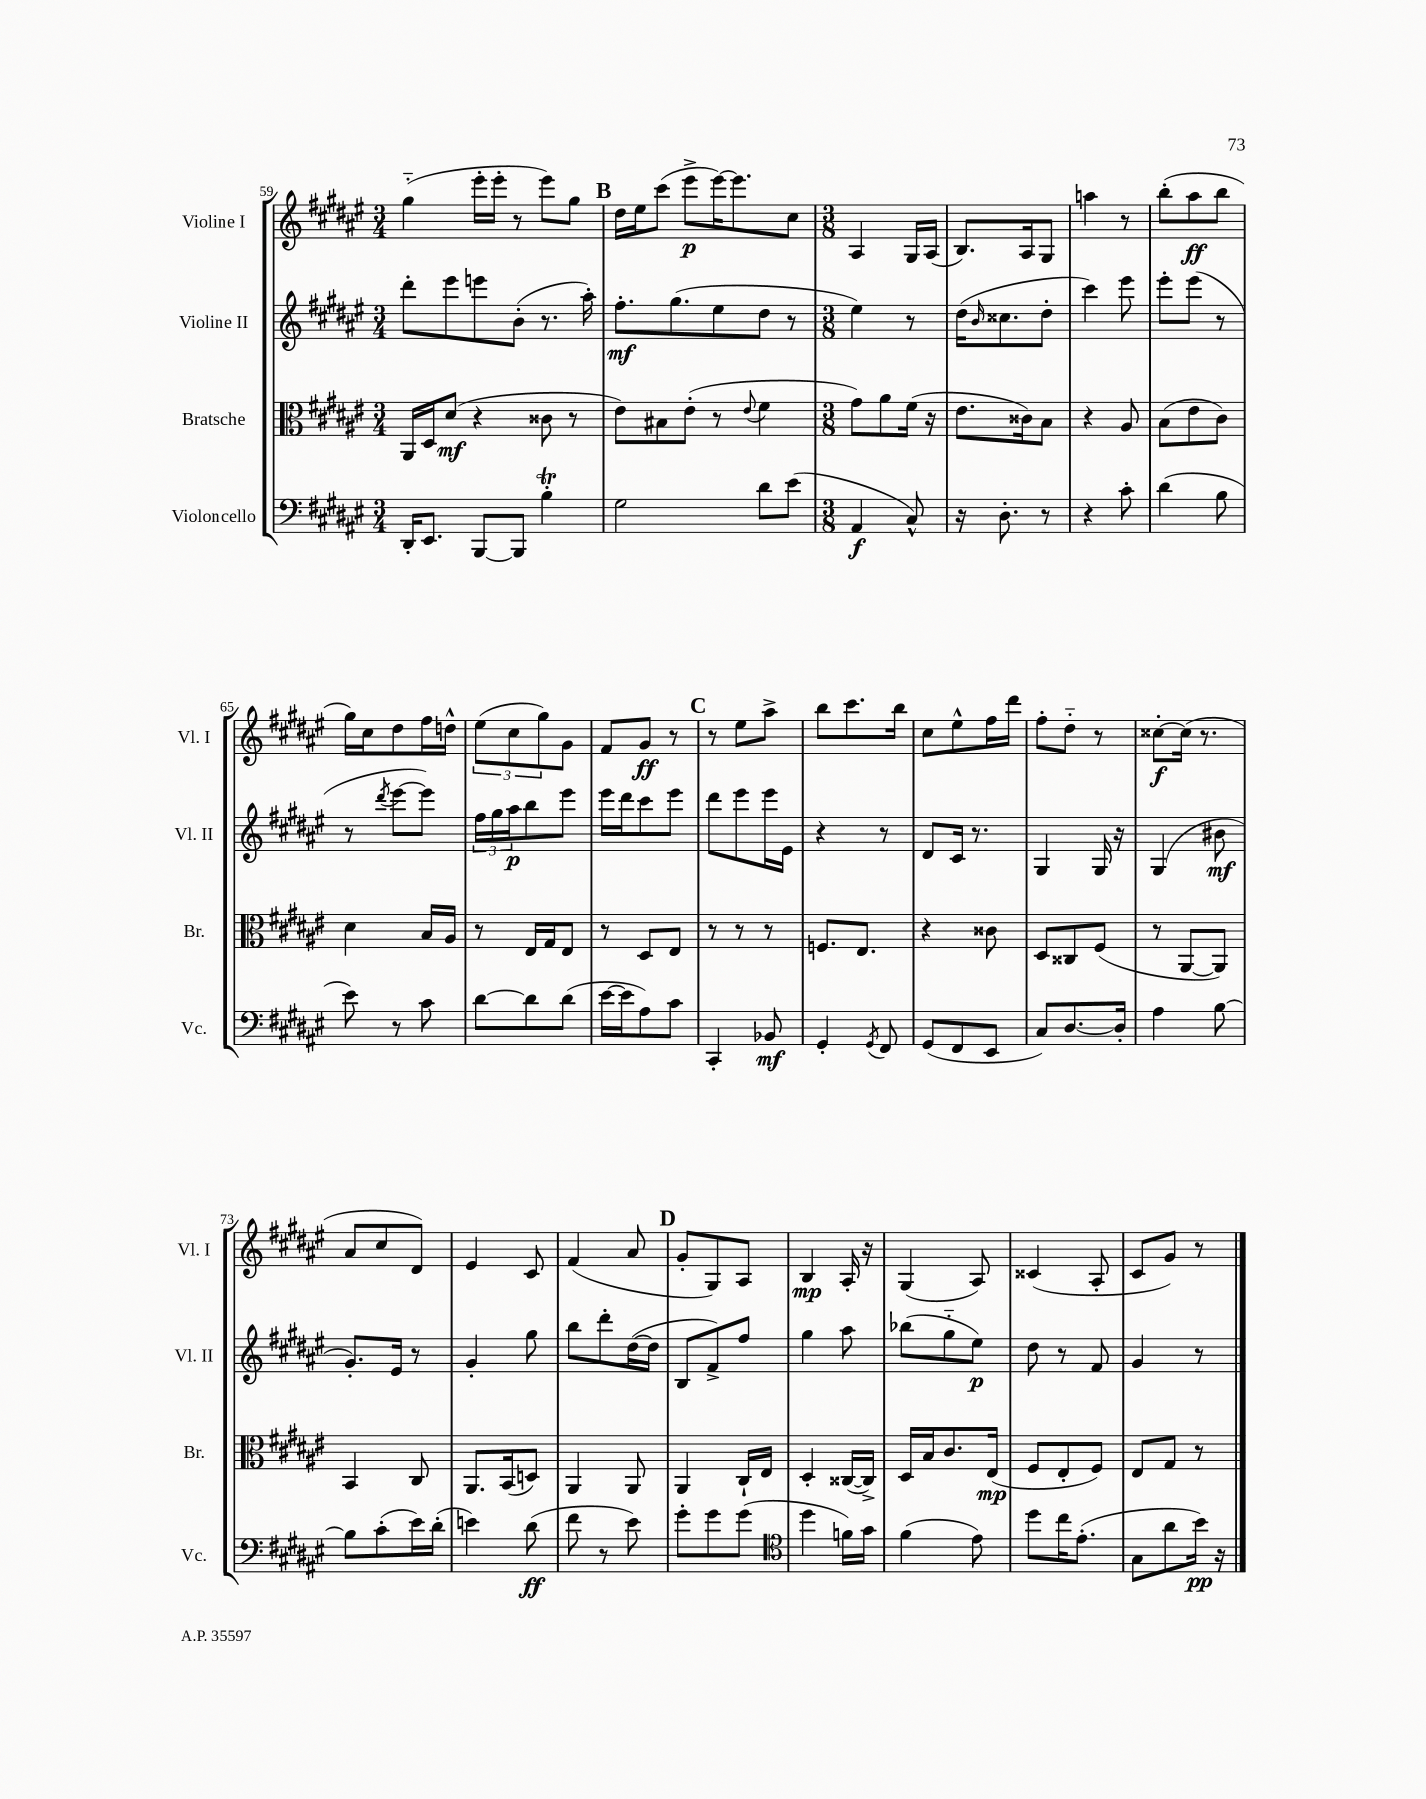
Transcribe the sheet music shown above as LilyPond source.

<<
\new StaffGroup <<
\new Staff = "s0" \with { instrumentName = "Violine I" shortInstrumentName = "Vl. I" } {
    \clef treble \key fis \major \numericTimeSignature \time 3/4
    gis''4-_( eis'''16-. eis'''16-. r8 eis'''8) gis''8 |
    \mark \markup { \bold "B" } dis''16 eis''16 cis'''8( eis'''8->\p eis'''16~) eis'''8. cis''8 |
    \numericTimeSignature \time 3/8 ais4 gis16 ais16( |
    b8.) ais16 gis8 |
    a''4 r8 |
    b''8-.( ais''8\ff b''8 |
    gis''16) cis''16 dis''8 fis''16 d''16-^ |
    \tuplet 3/2 { eis''8( cis''8 gis''8) } gis'8 |
    fis'8 gis'8\ff r8 |
    \mark \markup { \bold "C" } r8 eis''8 ais''8-> |
    b''8 cis'''8. b''16 |
    cis''8 eis''8-^ fis''16 dis'''16 |
    fis''8-. dis''8-_ r8 |
    cisis''8~-.\f cisis''16( r8. |
    ais'8 cis''8 dis'8) |
    eis'4 cis'8 |
    fis'4( ais'8 |
    \mark \markup { \bold "D" } gis'8-. gis8) ais8 |
    b4\mp ais16-. r16 |
    gis4( ais8) |
    cisis'4( ais8-. |
    cis'8 gis'8) r8 \bar "|." |
}
\new Staff = "s1" \with { instrumentName = "Violine II" shortInstrumentName = "Vl. II" } {
    \clef treble \key fis \major \numericTimeSignature \time 3/4
    dis'''8-. eis'''8 e'''8 b'8-.( r8. ais''16-.) |
    \mark \markup { \bold "B" } fis''8.-.\mf gis''8.( eis''8 dis''8 r8 |
    \numericTimeSignature \time 3/8 eis''4) r8 |
    dis''16( \grace { b'16 } cisis''8. dis''8-. |
    cis'''4) eis'''8 |
    eis'''8-. eis'''8( r8 |
    r8 \acciaccatura { dis'''8 } eis'''8~ eis'''8) |
    \tuplet 3/2 { fis''16 gis''16 ais''16\p } b''8 eis'''8 |
    eis'''16 dis'''16 cis'''8 eis'''8 |
    \mark \markup { \bold "C" } dis'''8 eis'''8 eis'''16 eis'16 |
    r4 r8 |
    dis'8 cis'16 r8. |
    gis4 gis16 r16 |
    gis4( bis'8\mf |
    gis'8.-.) eis'16 r8 |
    gis'4-. gis''8 |
    b''8 dis'''8-. dis''16~( dis''16 |
    \mark \markup { \bold "D" } b8 fis'8->) fis''8 |
    gis''4 ais''8 |
    bes''8( gis''8-_ eis''8\p) |
    dis''8 r8 fis'8 |
    gis'4 r8 \bar "|." |
}
\new Staff = "s2" \with { instrumentName = "Bratsche" shortInstrumentName = "Br." } {
    \clef alto \key fis \major \numericTimeSignature \time 3/4
    ais,16 dis16 dis'8\mf( r4 cisis'8 r8 |
    \mark \markup { \bold "B" } eis'8) bis8 eis'8-.( r8 \appoggiatura { eis'8 } fis'4 |
    \numericTimeSignature \time 3/8 gis'8) ais'8 fis'16( r16 |
    eis'8. cisis'16) b8 |
    r4 ais8 |
    b8( eis'8 cis'8) |
    dis'4 b16 ais16 |
    r8 eis16 gis16 eis8 |
    r8 dis8 eis8 |
    \mark \markup { \bold "C" } r8 r8 r8 |
    f8. eis8. |
    r4 cisis'8 |
    dis8 cisis8 fis8( |
    r8 ais,8~ ais,8) |
    b,4 cis8 |
    ais,8. b,16( d8) |
    ais,4 ais,8 |
    \mark \markup { \bold "D" } ais,4 cis16-! eis16 |
    dis4-. cisis16~( cisis16->) |
    dis16 b16 cis'8. eis16\mp( |
    fis8 eis8-. fis8) |
    eis8 gis8 r8 \bar "|." |
}
\new Staff = "s3" \with { instrumentName = "Violoncello" shortInstrumentName = "Vc." } {
    \clef bass \key fis \major \numericTimeSignature \time 3/4
    dis,16-. eis,8. b,,8~ b,,8 b4-.\trill |
    \mark \markup { \bold "B" } gis2 dis'8 eis'8( |
    \numericTimeSignature \time 3/8 ais,4\f cis8-^) |
    r16 dis8.-. r8 |
    r4 cis'8-. |
    dis'4( b8 |
    eis'8) r8 cis'8 |
    dis'8~ dis'8 dis'8( |
    eis'16~ eis'16 ais8) cis'8 |
    \mark \markup { \bold "C" } cis,4-. bes,8\mf |
    gis,4-. \acciaccatura { gis,8 } fis,8 |
    gis,8( fis,8 eis,8 |
    cis8) dis8.~ dis16-. |
    ais4 b8~ |
    b8 cis'8-.( eis'16) dis'16-.( |
    e'4) dis'8\ff( |
    fis'8 r8 eis'8) |
    \mark \markup { \bold "D" } gis'8-. gis'8 gis'8( |
    \clef tenor dis''4 f'16) gis'16 |
    fis'4( eis'8) |
    dis''8 cis''16 eis'8.-.( |
    gis8 ais'8 b'16\pp) r16 \bar "|." |
}
>>
>>
\layout { \context { \Score currentBarNumber = #59 } }
